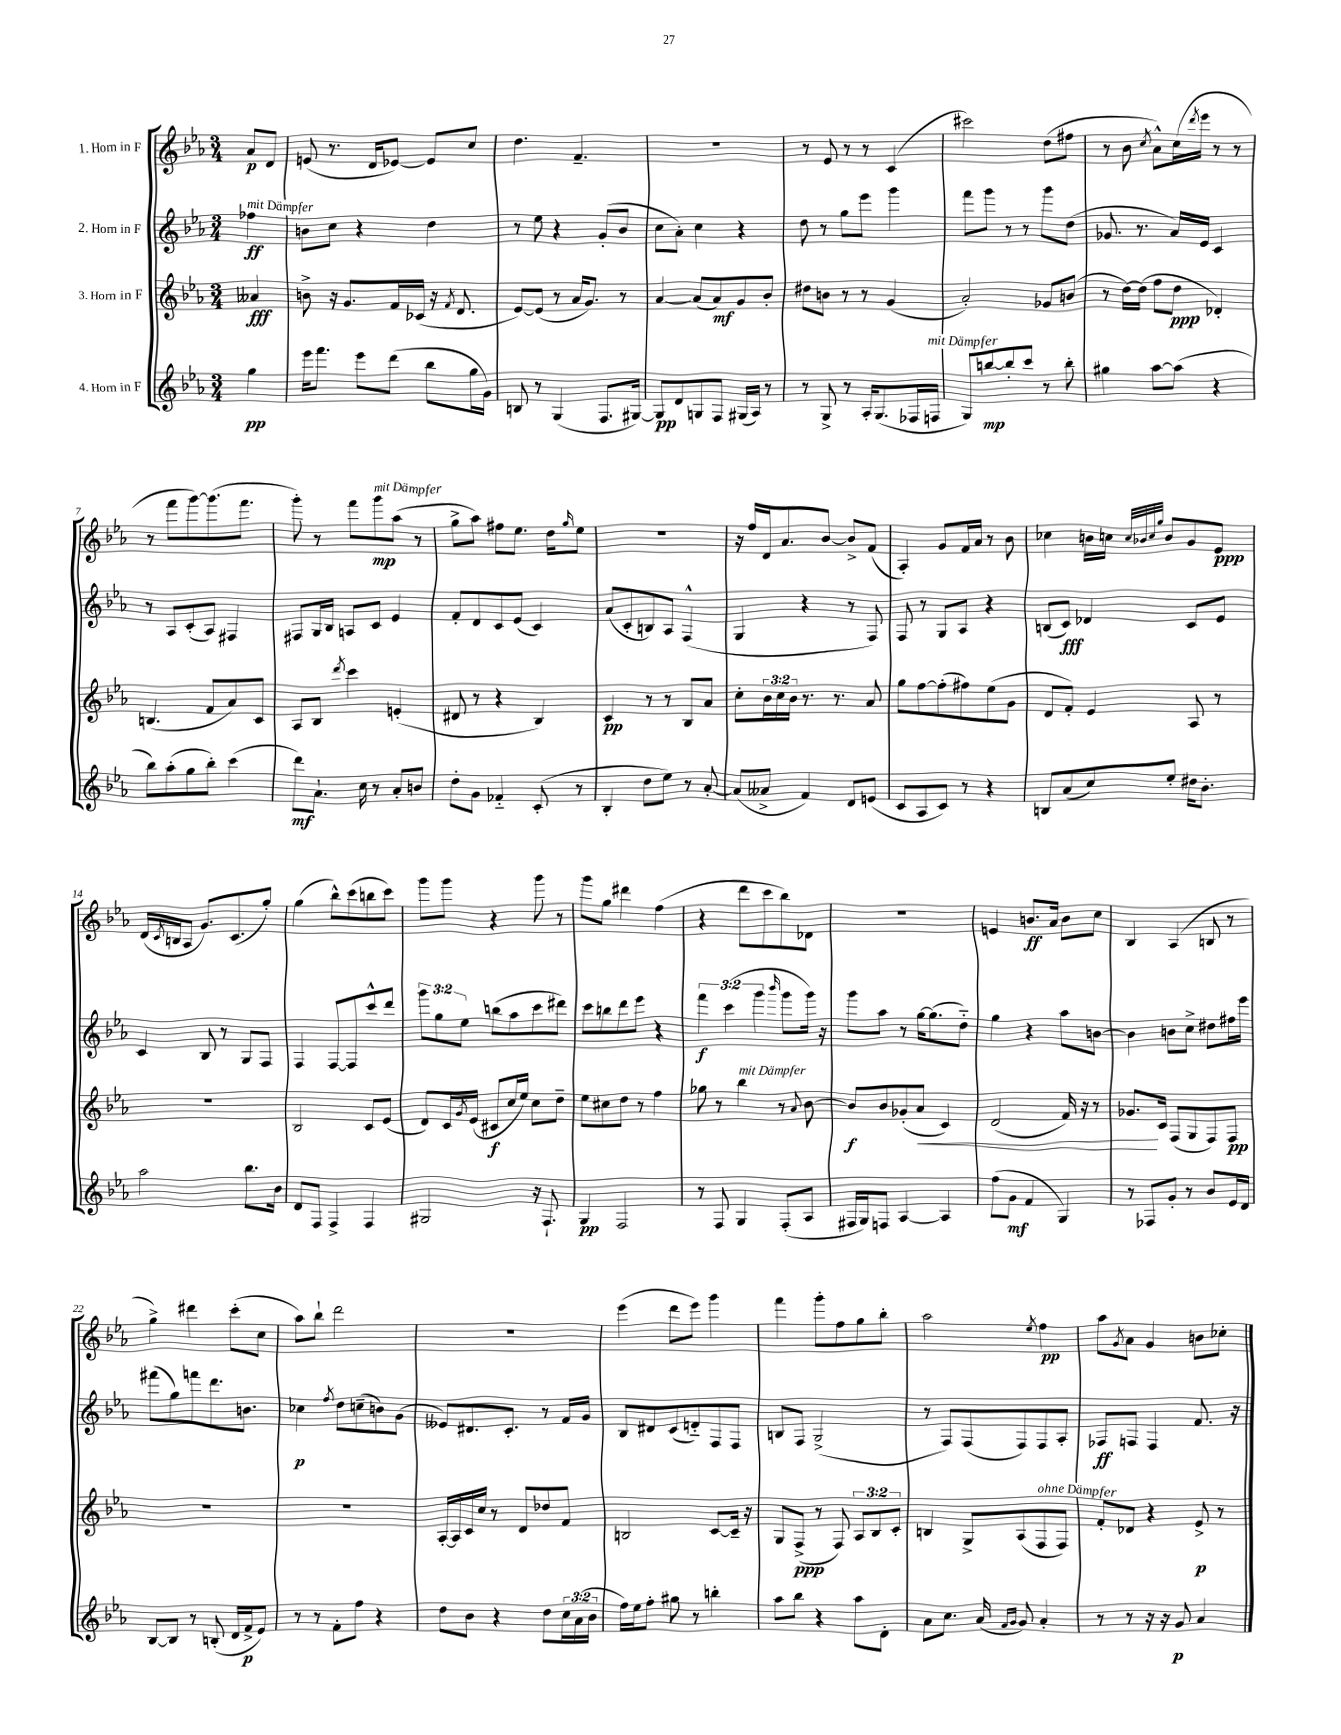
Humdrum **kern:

**kern	**dynam	**kern	**dynam	**kern	**dynam	**kern	**dynam
*part4	*part4	*part3	*part3	*part2	*part2	*part1	*part1
*staff4	*staff4	*staff3	*staff3	*staff2	*staff2	*staff1	*staff1
*I"4. Horn in F	*	*I"3. Horn in F	*	*I"2. Horn in F	*	*I"1. Horn in F	*
*clefG2	*	*clefG2	*	*clefG2	*	*clefG2	*
*k[b-e-a-]	*	*k[b-e-a-]	*	*k[b-e-a-]	*	*k[b-e-a-]	*
*M3/4	*	*M3/4	*	*M3/4	*	*M3/4	*
=	=	=	=	=	=	=	=
!	!	!	!	!LO:TX:a:i:t=mit Dämpfer	!	!	!
4gg\	pp	4a--X/	fff	4ff-X\	ff	8a-/L	p
.	.	.	.	.	.	8d/J	.
=1	=1	=1	=1	=1	=1	=1	=1
16eee-\KL	.	8bn^\	.	8bn\L	.	(8en/	.
8.fff\J	.	.	.	.	.	.	.
.	.	16r	.	8cc\J	.	8.r	.
.	.	8.g/L	.	.	.	.	.
8eee-\L	.	.	.	4r	.	.	.
.	.	.	.	.	.	16d/KL	.
(8ddd\J	.	16f/L	.	.	.	[8e-X/J)	.
.	.	(16c-X/JJ	.	.	.	.	.
8bb-\L	.	16r	.	4dd\	.	8e-/L]	.
.	.	8qf/	.	.	.	.	.
.	.	8.d/	.	.	.	.	.
16gg\L	.	.	.	.	.	8cc/J	.
16g\JJ)	.	.	.	.	.	.	.
=2	=2	=2	=2	=2	=2	=2	=2
8Bn/	.	[8e-/L)	.	8r	.	4.dd\	.
8r	.	(8e-/J]	.	8ee-\	.	.	.
(4G/	.	8r	.	4r	.	.	.
.	.	16a-/KL	.	.	.	4.f~/	.
.	.	8.g/J)	.	.	.	.	.
8.F/L	.	.	.	(8g'/L	.	.	.
.	.	8r	.	8b-/J	.	.	.
[16G#X/Jk)	.	.	.	.	.	.	.
=3	=3	=3	=3	=3	=3	=3	=3
8G#/L]	pp	[4a-/	.	8cc\L	.	2.r	.
8d/	.	.	.	8a-'\J)	.	.	.
8Gn/	.	(8a-/L]	.	4cc\	.	.	.
8F/J	.	8a-/)	mf	.	.	.	.
(16G#X/LL	.	8g/	.	4r	.	.	.
16A-/JJ)	.	.	.	.	.	.	.
8r	.	8b-'/J	.	.	.	.	.
=4	=4	=4	=4	=4	=4	=4	=4
8r	.	8dd#X\L	.	8dd\	.	8r	.
8G^/	.	8bn\J	.	8r	.	8e-/	.
8r	.	8r	.	8gg\L	.	8r	.
16A-'/KL	.	8r	.	8eee-\J	.	8r	.
(8.G/	.	.	.	.	.	.	.
.	.	(4g/	.	4ggg\	.	(4c/	.
16F-X/L	.	.	.	.	.	.	.
!LO:TX:a:i:t=mit Dämpfer	!	!	!	!	!	!	!
16Fn/JJ	.	.	.	.	.	.	.
=5	=5	=5	=5	=5	=5	=5	=5
8G/L)	.	2a-'/)	.	8fff\L	.	2ccc#X\)	.
[8bbn/	mp	.	.	8ggg\J	.	.	.
8bb'/]	.	.	.	8r	.	.	.
8ccc/J	.	.	.	8r	.	.	.
8r	.	8g-X/L	.	8ggg\L	.	(8dd\L	.
8bb'\	.	(8bn/J	.	(8dd\J	.	8ff#X\J	.
=6	=6	=6	=6	=6	=6	=6	=6
4gg#X\	.	8r	.	8.g-X/	.	8r	.
.	.	[16dd\LL)	.	.	.	8b-\	.
.	.	(16dd\JJ]	.	8.r	.	.	.
.	.	.	.	.	.	8qcc/	.
[8aa-\L	.	8ff\L	.	.	.	8a-^^\L)	.
(8aa-\J]	.	8dd\J	ppp	16a-/LL)	.	(16cc\L	.
.	.	.	.	.	.	8qddd/	.
.	.	.	.	16e-/JJ	.	16eee-\JJ	.
4r	.	4d-X'/)	.	4c/	.	8r	.
.	.	.	.	.	.	8r	.
!!LO:LB:g=z
=7	=7	=7	=7	=7	=7	=7	=7
8bb-\L)	.	(4.Bn/	.	8r	.	8r	.
(8aa-'\	.	.	.	8A-/L	.	8fff\L	.
8gg\	.	.	.	(8c'/	.	[8ggg\)	.
8bb-'\J)	.	8f/L	.	8A-/J)	.	(8.ggg\]	.
(4ccc\	.	8a-/)	.	4F#X/	.	.	.
.	.	.	.	.	.	8.fff\J	.
.	.	8c/J	.	.	.	.	.
=8	=8	=8	=8	=8	=8	=8	=8
8ddd\L)	mf	8A-/L	.	8F#X/L	.	8ggg'\)	.
8.a-`\J	.	8B-/J	.	16G/L	.	8r	.
.	.	.	.	16B-/JJ	.	.	.
.	.	8qddd/	.	.	.	.	.
.	.	4ccc\	.	8An/L	.	8fff\L	.
16cc\	.	.	.	.	.	.	.
!	!	!	!	!	!	!LO:TX:a:i:t=mit Dämpfer	!
8r	.	.	.	8c/J	.	8ggg\	mp
8a-'/L	.	(4en'/	.	4e-/	.	(8aa-\J	.
8bn/J	.	.	.	.	.	8r	.
=9	=9	=9	=9	=9	=9	=9	=9
8dd'\L	.	8d#X/	.	8f'/L	.	8gg^\L	.
8g\J	.	8r	.	8d/	.	8aa-\J)	.
4f-X/	.	4r	.	8c/	.	8ff#X\L	.
.	.	.	.	(8e-/J	.	8.ee-\J	.
(8c'/	.	4B-/)	.	4c/)	.	.	.
.	.	.	.	.	.	16dd\KL	.
.	.	.	.	.	.	16qqgg/	.
8r	.	.	.	.	.	8ee-\J	.
=10	=10	=10	=10	=10	=10	=10	=10
4B-'/	.	4c/	pp	(8a-/L	.	2.r	.
.	.	.	.	8c'/	.	.	.
8dd\L	.	8r	.	8Bn/)	.	.	.
8ee-\J)	.	8r	.	8A-/J	.	.	.
8r	.	8B-/L	.	(4F^^/	.	.	.
[8a-'/	.	8a-/J	.	.	.	.	.
=11	=11	=11	=11	=11	=11	=11	=11
(8a-/L]	.	8cc'\L	.	4G/	.	16r	.
.	.	.	.	.	.	16ff/LL	.
8a--X^/J	.	24b-\L	.	.	.	16d/J	.
.	.	24cc\	.	.	.	.	.
.	.	.	.	.	.	8.a-/	.
.	.	24b-\JJ	.	.	.	.	.
4f/)	.	8.r	.	4r	.	.	.
.	.	.	.	.	.	[8b-/J	.
.	.	8.r	.	.	.	.	.
8d/L	.	.	.	8r	.	8b-^/L]	.
(8en/J	.	8a-/	.	8F/)	.	(8f/J	.
=12	=12	=12	=12	=12	=12	=12	=12
8c/L	.	8gg\L	.	8F/	.	4A-'/)	.
8A-/	.	[8ff\	.	8r	.	.	.
8c/J)	.	(8ff'\]	.	8G/L	.	8g/L	.
8r	.	8ff#X\)	.	8A-/J	.	16f/L	.
.	.	.	.	.	.	16a-/JJ	.
4r	.	(8ee-\	.	4r	.	8r	.
.	.	8g\J	.	.	.	8b-\	.
=13	=13	=13	=13	=13	=13	=13	=13
8Bn/L	.	8d/L	.	(8Bn/L	.	4cc-X\	.
(8a-/	.	8f'/J)	.	8c/J)	fff	.	.
8cc/)	.	4e-/	.	4d-X/	.	16bn\LL	.
.	.	.	.	.	.	16ccn\JJ	.
.	.	.	.	.	.	32qqcc/LLL	.
.	.	.	.	.	.	32qqb-X/	.
.	.	.	.	.	.	32qqcc/	.
.	.	.	.	.	.	32qqgg/JJJ	.
8ee-'/J	.	.	.	.	.	8b-/L	.
16dd#X\KL	.	8A-/	.	8c/L	.	8g/	.
8.b-'\J	.	.	.	.	.	.	.
.	.	8r	.	8e-/J	.	8e-/J	ppp
!!LO:LB:g=z
=14	=14	=14	=14	=14	=14	=14	=14
2aa-\	.	2.r	.	4c/	.	(16d/LL	.
.	.	.	.	.	.	8qc/	.
.	.	.	.	.	.	16Bn/J	.
.	.	.	.	.	.	8A-/J	.
.	.	.	.	8B-/	.	8.g/L)	.
.	.	.	.	8r	.	.	.
.	.	.	.	.	.	(8.c/	.
8.bb-\L	.	.	.	8G/L	.	.	.
.	.	.	.	8F/J	.	8gg'/J)	.
16b-\Jk	.	.	.	.	.	.	.
=15	=15	=15	=15	=15	=15	=15	=15
8d/L	.	2B-/	.	4F/	.	(4gg\	.
8F/J	.	.	.	.	.	.	.
4F^/	.	.	.	[8F/L	.	8bb-^^\L)	.
.	.	.	.	8F/]	.	(8ccc\	.
4F/	.	8c/L	.	8ccc^^/	.	8bbn\	.
.	.	(8e-/J	.	8ddd/J	.	8ccc\J)	.
=16	=16	=16	=16	=16	=16	=16	=16
2G#X/	.	8d/L)	.	12ggg\L	.	8ggg\L	.
.	.	.	.	12gg\	.	.	.
.	.	16c/L	.	.	.	8ggg\J	.
.	.	.	.	12ee-\J	.	.	.
.	.	8qg/	.	.	.	.	.
.	.	(16e-/JJ	.	.	.	.	.
.	.	8c#X/L	f	(8bbn\L	.	4r	.
.	.	16cc/L	.	8aa-\	.	.	.
.	.	16ee-/JJ)	.	.	.	.	.
16r	.	8cc\L	.	8ccc\	.	8ggg\	.
8.F`/	.	.	.	.	.	.	.
.	.	8dd~\J	.	8ddd#X\J)	.	8r	.
=17	=17	=17	=17	=17	=17	=17	=17
4G/	pp	8ee-\L	.	8ccc\L	.	8ggg\L	.
.	.	8cc#X\	.	8bbn\	.	8gg\J	.
2F/	.	8dd\J	.	8ddd\	.	4ddd#X\	.
.	.	8r	.	8eee-\J	.	.	.
.	.	4ff\	.	4r	.	(4ff\	.
=18	=18	=18	=18	=18	=18	=18	=18
8r	.	8gg-X\	.	6fff\	f	4r	.
8F/	.	8r	.	.	.	.	.
.	.	.	.	(6ccc\	.	.	.
!	!	!LO:TX:a:i:t=mit Dämpfer	!	!	!	!	!
4G/	.	4bb-\	.	.	.	8ddd\L	.
.	.	.	.	6ggg\	.	.	.
.	.	.	.	.	.	8ccc\	.
.	.	.	.	16qqbbb-/	.	.	.
(8F'/L	.	8r	.	8ggg\L	.	8bb-\)	.
.	.	8qqa-/	.	.	.	.	.
8A-/J	.	[8b-\	.	16ggg\Jk)	.	8d-X\J	.
.	.	.	.	16r	.	.	.
=19	=19	=19	=19	=19	=19	=19	=19
16F#X/LL	.	8b-/L]	f	8ggg\L	.	2.r	.
16G/J)	.	.	.	.	.	.	.
8Fn/J	.	8b-/	.	8aa-\J	.	.	.
[4A-/	.	(8g-X'/	.	8r	.	.	.
!	!	!	!LO:HP:b	!	!	!	!
.	.	8a-/J	<	[16gg\KL	.	.	.
.	.	.	.	(8.gg\]	.	.	.
4A-/]	.	4c/)	.	.	.	.	.
.	.	.	.	8dd\J)	.	.	.
=20	=20	=20	=20	=20	=20	=20	=20
(8ff\L	.	(2d/	.	4gg\	.	4en/	.
8g\J	mf	.	.	.	.	.	.
4f/	.	.	.	4r	.	8.bn/L	ff
.	.	.	.	.	.	16a-/Jk	.
4G/)	.	16f/)	.	8aa-\L	.	8b\L	.
.	.	16r	.	.	.	.	.
.	.	8r	.	[8bn\J	.	8cc\J	.
=21	=21	=21	=21	=21	=21	=21	=21
8r	.	8.g-X/L	.	4b\]	.	4B-/	.
8F-X/L	.	.	.	.	.	.	.
.	.	16c/Jk	[	.	.	.	.
8g'/J	.	(8F/L	.	8bn\L	.	(4A-/	.
8r	.	8G/	.	8cc^\J	.	.	.
8b-/L	.	8F/)	.	8dd#X\L	.	8Bn/	.
16e-/L	.	8F/J	pp	16ff#X\L	.	8r	.
16d/JJ	.	.	.	16eee-\JJ	.	.	.
!!LO:LB:g=z
=22	=22	=22	=22	=22	=22	=22	=22
[8B-/L	.	2.r	.	(8fff#X\L	.	4gg^\)	.
8B-/J]	.	.	.	8gg\)	.	.	.
8r	.	.	.	8fffn\	.	4ddd#X\	.
(8Bn'/	.	.	.	8.ddd\	.	.	.
16d/LL	.	.	.	.	.	(8ccc'\L	.
16f^/J	p	.	.	8.bn\J	.	.	.
8e-/J)	.	.	.	.	.	8cc\J	.
=23	=23	=23	=23	=23	=23	=23	=23
8r	.	2.r	.	4cc-X\	p	8aa-\L)	.
8r	.	.	.	.	.	8bb-`\J	.
.	.	.	.	8qff/	.	.	.
8f'\L	.	.	.	8dd\L	.	2ddd\	.
8ff\J	.	.	.	(8ccn~\	.	.	.
4r	.	.	.	8bn\)	.	.	.
.	.	.	.	(8g\J	.	.	.
=24	=24	=24	=24	=24	=24	=24	=24
8dd\L	.	[16A-'/LL	.	8e--X/L)	.	2.r	.
.	.	16A-/]	.	.	.	.	.
8b-\J	.	16c/	.	8.d#X/	.	.	.
.	.	16cc/JJ	.	.	.	.	.
4r	.	8r	.	.	.	.	.
.	.	.	.	8.c'/J	.	.	.
.	.	8d/L	.	.	.	.	.
8dd\L	.	8dd-X/	.	8r	.	.	.
24cc\L	.	8f/J	.	16f/LL	.	.	.
(24a-\	.	.	.	.	.	.	.
.	.	.	.	16g/JJ	.	.	.
24b-\JJ	.	.	.	.	.	.	.
=25	=25	=25	=25	=25	=25	=25	=25
16ff\LL)	.	2Bn/	.	8B-/L	.	(4eee-\	.
16ee-\J	.	.	.	.	.	.	.
8ff'\J	.	.	.	8d#X/	.	.	.
8gg#X\	.	.	.	(8c/	.	8ddd\L	.
8r	.	.	.	8dn/)	.	8eee-\J)	.
4bbn'\	.	[8c/L	.	8F/	.	4ggg\	.
.	.	16c~/Jk]	.	8F/J	.	.	.
.	.	16r	.	.	.	.	.
=26	=26	=26	=26	=26	=26	=26	=26
8aa-\L	.	8G/L	.	8Bn/L	.	4fff\	.
8bb-\J	.	(8F^/J	ppp	8F/J	.	.	.
4r	.	8r	.	(2G^/	.	8ggg'\L	.
.	.	8F/)	.	.	.	8ff\	.
8aa-\L	.	12A-/L	.	.	.	8gg\	.
.	.	12B-/	.	.	.	.	.
8d'\J	.	.	.	.	.	8bb-'\J	.
.	.	12c'/J	.	.	.	.	.
=27	=27	=27	=27	=27	=27	=27	=27
8a-\L	.	4Bn/	.	8r	.	2aa-\	.
8.cc\J	.	.	.	8F/L)	.	.	.
.	.	8G^/L	.	(8F/	.	.	.
(16a-/	.	.	.	.	.	.	.
16qqf/LL	.	.	.	.	.	.	.
16qqg/JJ	.	.	.	.	.	.	.
8g/)	.	(8A-/	.	8F/)	.	.	.
.	.	.	.	.	.	8qee-/	.
!	!	!LO:TX:a:i:t=ohne Dämpfer	!	!	!	!	!
4a-'/	.	8F/	.	8F/	.	4ff\	pp
.	.	8F/J)	.	8A-'/J	.	.	.
=28	=28	=28	=28	=28	=28	=28	=28
8r	.	8f'/L	.	8F-X/L	ff	8aa-\L	.
.	.	.	.	.	.	8qg/	.
8r	.	8d-X/J	.	8Fn/J	.	8a-\J	.
16r	.	4r	.	4F/	.	4g/	.
16r	.	.	.	.	.	.	.
8g/	p	.	.	.	.	.	.
4a-/	.	8e-^/	p	8.f/	.	8bn\L	.
.	.	8r	.	.	.	8cc-X'\J	.
.	.	.	.	16r	.	.	.
==	==	==	==	==	==	==	==
*-	*-	*-	*-	*-	*-	*-	*-
